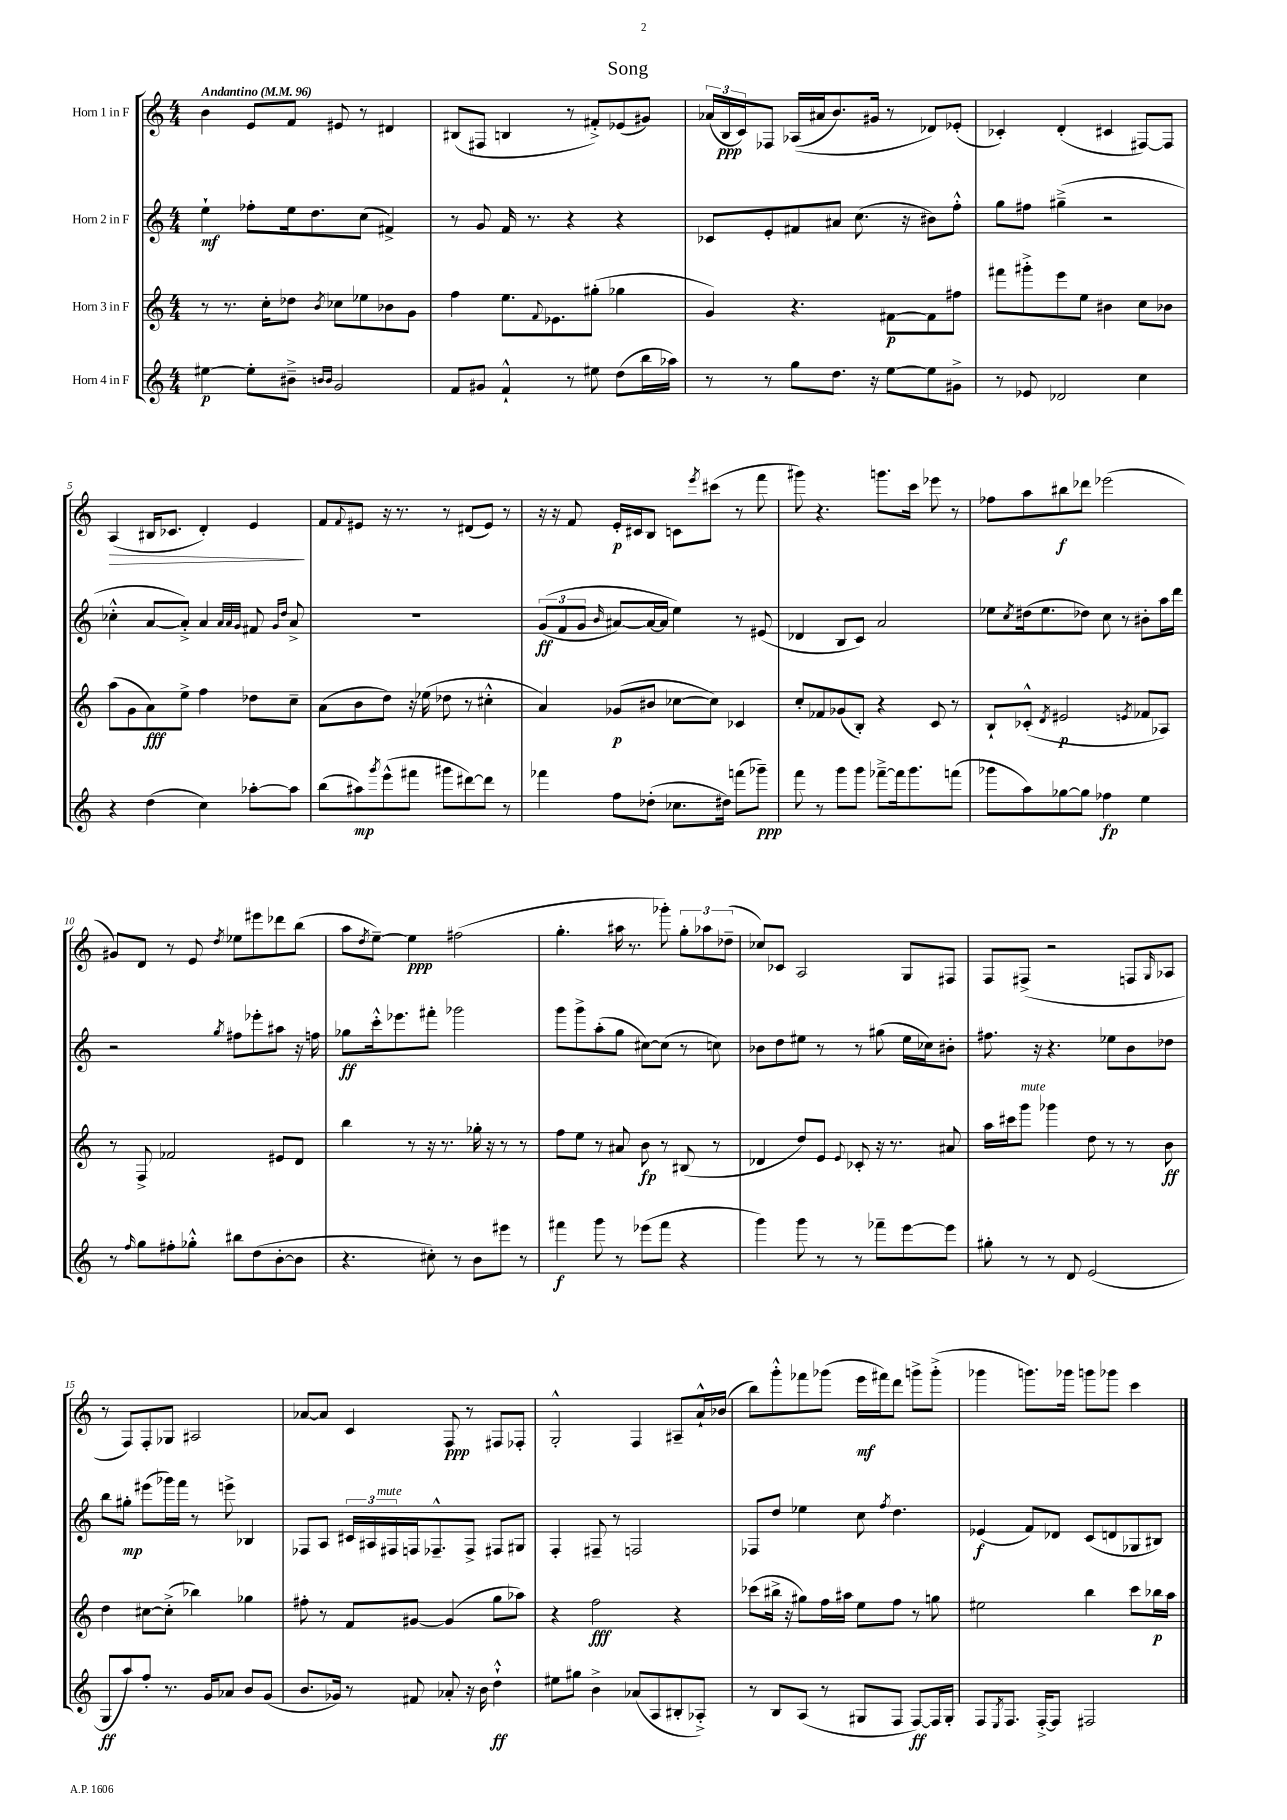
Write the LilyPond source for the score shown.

\header { title = "Song" }
<<
\new StaffGroup <<
\new Staff = "s0" \with { instrumentName = "Horn 1 in F" } {
    \clef treble \key c \major \numericTimeSignature \time 4/4 \tempo "Andantino" 4 = 96
    b'4 e'8 f'8 eis'8 r8 dis'4 |
    bis8( fis8 b4 r8 fis'8-.->) ees'8( gis'8) |
    \tuplet 3/2 { aes'16( b16\ppp c'16) } fes8 aes16(\( ais'16 b'8.) gis'16 r8 des'8\) ees'8-.( |
    ces'4-.) d'4-.( cis'4 fis8~) fis8 |
    a4\>( bis16 ces'8. d'4-.) e'4\! |
    f'8 \appoggiatura { f'8 } eis'8 r16 r8. r8 dis'8( eis'8) r8 |
    r16 r16 f'8 e'16-.\p cis'16 b8 c'8 \acciaccatura { e'''8 } cis'''8( r8 f'''8 |
    gis'''8) r4. g'''8. c'''16 ees'''8 r8 |
    fes''8 a''8 bis''8\f des'''8 ees'''2( |
    gis'8) d'8 r8 e'8 \acciaccatura { d''8 } ees''8 eis'''8 des'''8 b''8( |
    a''8 \acciaccatura { d''8 } e''8~--) e''4\ppp fis''2( |
    g''4.-. ais''16 r8. ges'''8-.) \tuplet 3/2 { g''8-. aes''8 des''8--( } |
    ces''8) ces'8 a2 g8 fis8 |
    f8 fis8->( r2 f8 \grace { g16 } aes8 |
    r8 f8) f8-. ges8 ais2 |
    aes'8~ aes'8 c'4 f8\ppp r8 fis8 fes8-. |
    g2-.-^ f4 ais8-- a'16-!-^ bes'16( |
    b''8) g'''8-.-^ fes'''8 ges'''8( e'''16\mf fis'''16) d'''8 g'''8-> g'''8-.->( |
    ges'''4 g'''8.) ges'''16 g'''8 ges'''8 c'''4 \bar "|." |
}
\new Staff = "s1" \with { instrumentName = "Horn 2 in F" } {
    \clef treble \key c \major \numericTimeSignature \time 4/4
    e''4-!\mf fes''8-. e''16 d''8. c''8( fis'4->) |
    r8 g'8 f'16 r8. r4 r4 |
    ces'8 e'8-. fis'8 ais'8 c''8.( r16 bis'8) f''8-.-^ |
    g''8 fis''8 gis''4--->( r2 |
    ces''4-.-^ a'8~ a'8-.->) a'4 \grace { a'32 a'32 g'32 } fis'8 \grace { g'16 d''16 } a'8-> |
    R1 |
    \tuplet 3/2 { g'8\ff(\( f'8 g'8 } \grace { b'16 } ais'8~) ais'16~ ais'16 e''4\) r8 eis'8( |
    des'4 b8 c'8) a'2 |
    ees''8 \acciaccatura { c''8 } dis''16( ees''8. des''8) c''8 r8 bis'8-. a''16 d'''16 |
    r2 \acciaccatura { g''8 } fis''8 ees'''8-. ais''8 r16 f''16 |
    ges''8\ff c'''16-.-^ ees'''8. fis'''8-. ges'''2 |
    g'''8 g'''8-> a''8-.( g''8 cis''8~) cis''8( r8 c''8) |
    bes'8 d''8 eis''8 r8 r8 gis''8( eis''16 ces''16) bis'8-. |
    fis''8. r16 r4. ees''8 b'8 des''8 |
    b''8 gis''8-.\mp eis'''8( ges'''16) f'''16 r8 e'''8-> bes4 |
    fes8 a8 \tuplet 3/2 { cis'16 ais16 fis16^\markup { \italic "mute" } } f16 fes8.---^ fes8-> fis8 gis8 |
    f4-. fis8-- r8 f2 |
    fes8 d''8 ees''4 c''8 \acciaccatura { f''8 } d''4. |
    ees'4\f( f'8) des'8 c'8( d'8 ges8 bis8) \bar "|." |
}
\new Staff = "s2" \with { instrumentName = "Horn 3 in F" } {
    \clef treble \key c \major \numericTimeSignature \time 4/4
    r8 r8. c''16-. des''8 \acciaccatura { b'8 } ces''8 ees''8 bes'8 g'8 |
    f''4 e''8. \appoggiatura { f'8 } ees'8. gis''8-.( ges''4 |
    g'4) r4. fis'8~\p fis'8 fis''8 |
    fis'''8 gis'''8-.-> e'''8 e''8 bis'4 c''8 bes'8 |
    a''8( g'8 a'8\fff) e''8-> f''4 des''8 c''8-- |
    a'8( b'8 d''8) r16 ees''16( des''8 r8 cis''4-.-^ |
    a'4) ges'8\p( bis'8 ces''8~ ces''8) ces'4 |
    c''8-. fes'8 ges'8( b8-.) r4 c'8 r8 |
    b8-! ces'8-.-^( \acciaccatura { d'8 } eis'2\p \acciaccatura { e'8 } fes'8 aes8) |
    r8 f8-> fes'2 eis'8 d'8 |
    b''4 r8 r16 r8. ges''16-. r16 r8 r8 |
    f''8 e''8 r8 ais'8 b'8\fp r8 bis8( r8 |
    des'4 d''8) e'8 \appoggiatura { e'8 } ces'8-. r16 r8. ais'8 |
    a''16 cis'''16 g'''8^\markup { \italic "mute" } ges'''4 d''8 r8 r8 b'8\ff |
    d''4 cis''8~ cis''8-.->( bes''4) ges''4 |
    fis''8-. r8 f'8 gis'8~ gis'4( g''8 aes''8) |
    r4 f''2\fff r4 |
    ces'''8( bis''16-> r16 gis''8) f''16 ais''16 e''8 f''8 r8 g''8 |
    eis''2 b''4 c'''8 bes''16\p a''16 \bar "|." |
}
\new Staff = "s3" \with { instrumentName = "Horn 4 in F" } {
    \clef treble \key c \major \numericTimeSignature \time 4/4
    eis''4~\p eis''8-. bis'8---> \grace { b'16 b'16 } g'2 |
    f'8 gis'8 f'4-!-^ r8 eis''8 d''8( b''16 aes''16) |
    r8 r8 g''8 d''8. r16 e''8~ e''8 gis'8-> |
    r8 ees'8 des'2 c''4 |
    r4 d''4( c''4) aes''8~-. aes''8 |
    b''8( ais''8\mp) \acciaccatura { g'''8 } e'''8-^( fis'''8 gis'''8 dis'''8~) dis'''8 r8 |
    fes'''4 f''8 des''8-.( ces''8. dis''16) f'''8( ges'''8--\ppp) |
    f'''8 r8 g'''8 g'''8 fes'''8~---> fes'''16 g'''8. f'''8( |
    ges'''8 a''8) ges''8~ ges''8 fes''4\fp e''4 |
    r8 \grace { f''16 } g''8 fis''8-. ges''8-.-^ bis''8 d''8( b'8~-. b'8 |
    r4. cis''8-.) r8 b'8 eis'''8 r8 |
    fis'''4\f g'''8 r8 ees'''8( fis'''8 r4 |
    g'''4) g'''8 r8 r8 fes'''8-- e'''8~ e'''8 |
    gis''8-. r8 r8 d'8 e'2( |
    g8\ff a''8) f''8-. r8. g'16 aes'8 b'8 g'8( |
    b'8. ges'16) r8 fis'8 aes'8-. r16 b'16 d''4-!-^\ff |
    eis''8 gis''8 b'4-> aes'8( a8 bis8-. aes8-.->) |
    r8 b8 a8( r8 gis8 f8 f8~\ff) f16 gis16-. |
    f8 \acciaccatura { e8 } f8. f16~-.-> f8 fis2 \bar "|." |
}
>>
>>
